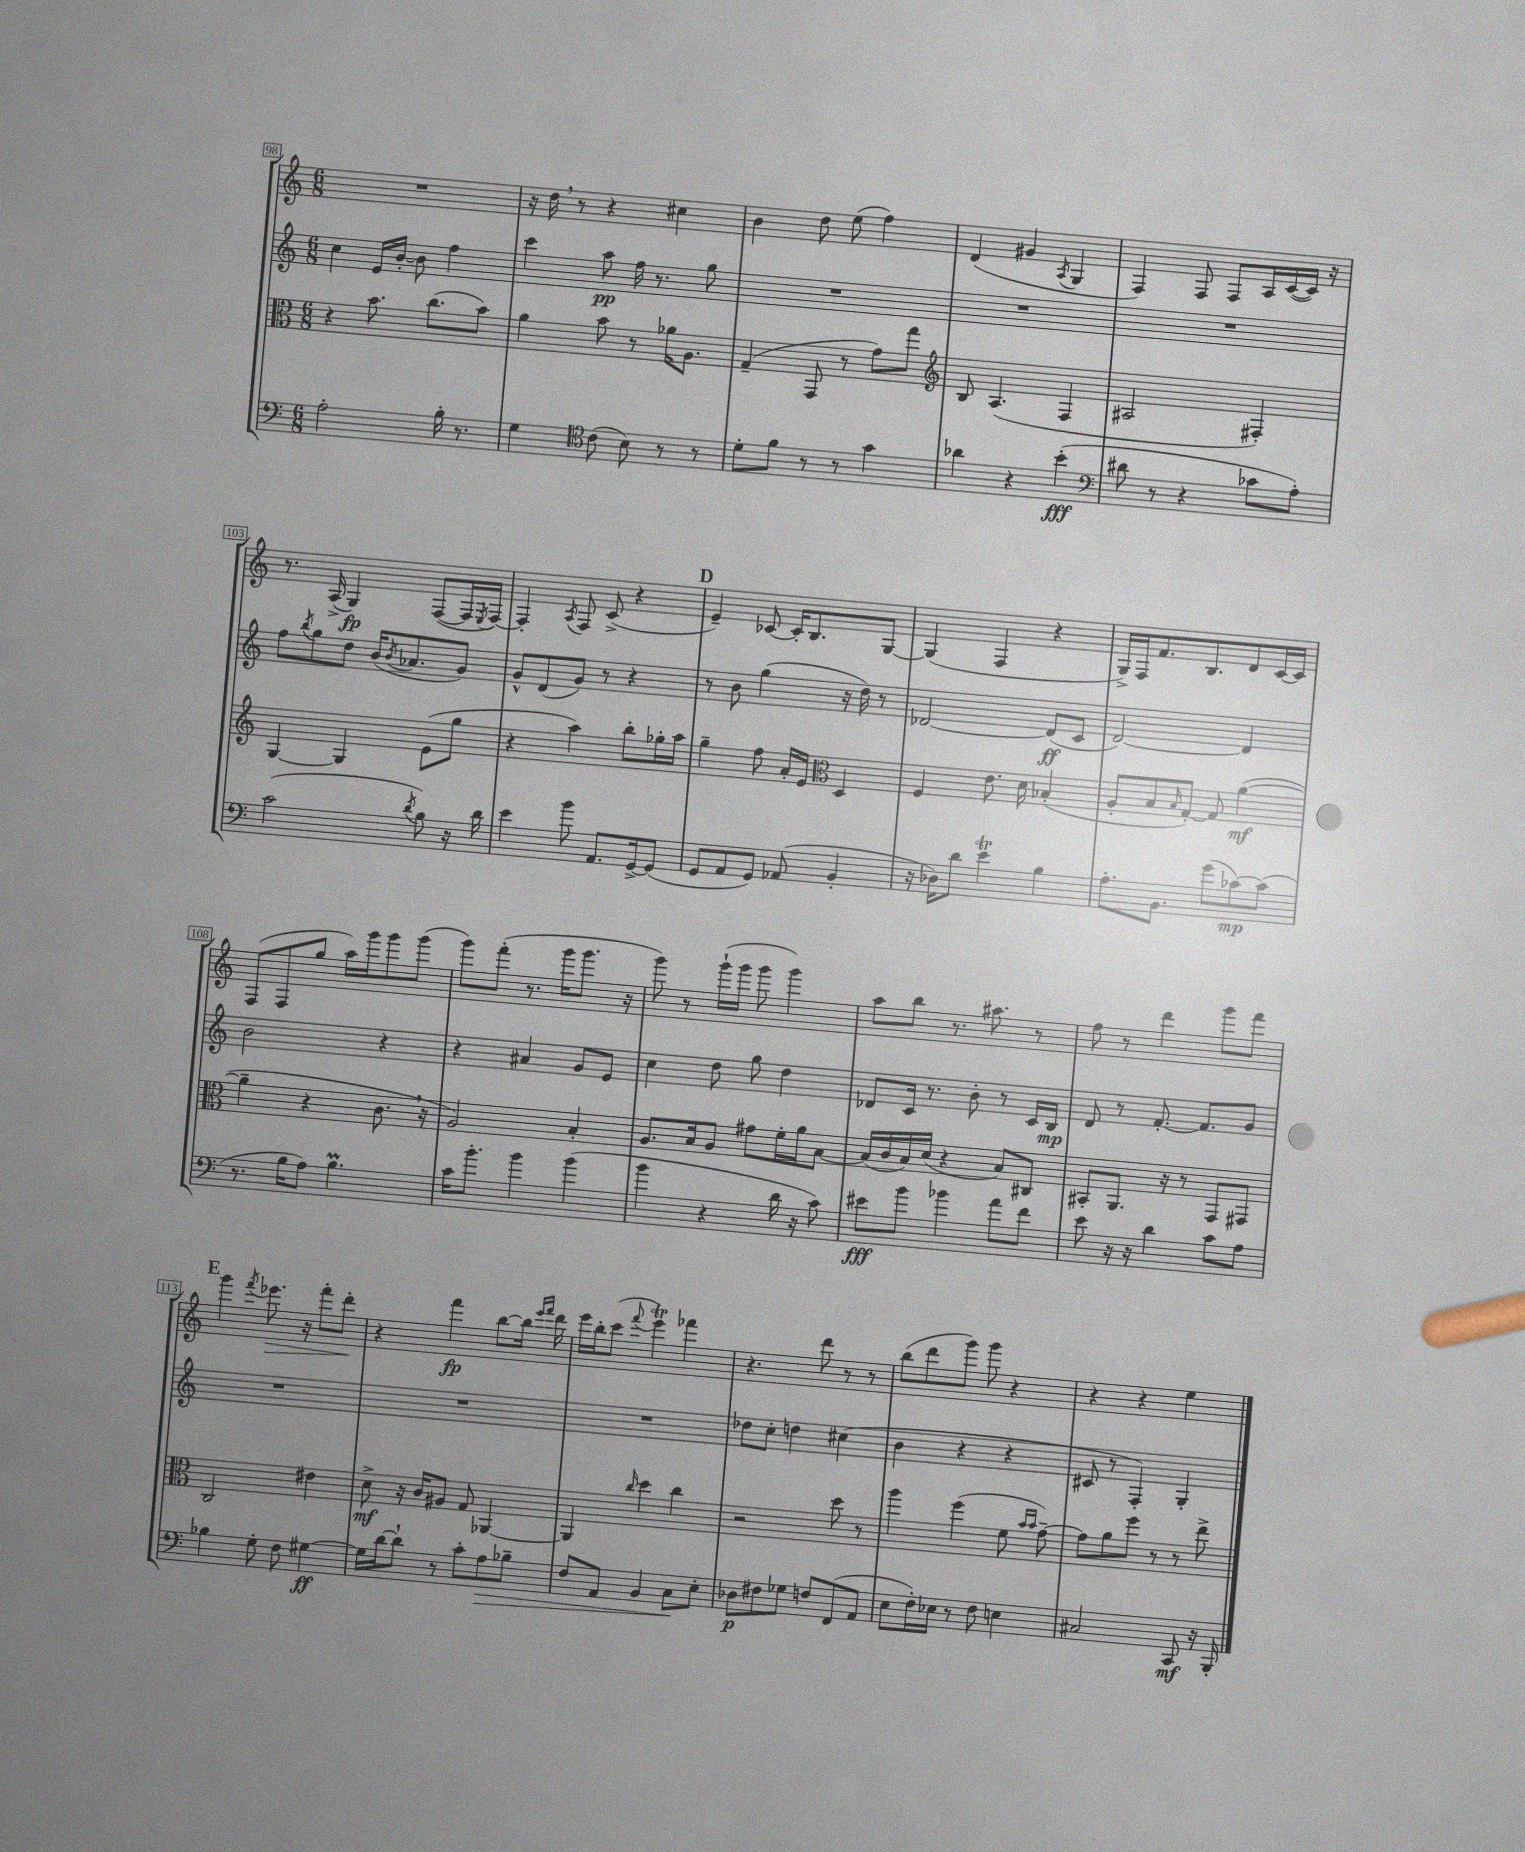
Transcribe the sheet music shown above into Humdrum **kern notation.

**kern	**kern	**kern	**kern
*staff4	*staff3	*staff2	*staff1
*clefF4	*clefC3	*clefG2	*clefG2
*k[]	*k[]	*k[]	*k[]
*M6/8	*M6/8	*M6/8	*M6/8
2A'	4r	4cc	2.r
.	8.b	16e	.
.	.	[16b'	.
.	.	8b]	.
.	(8.cc	.	.
16B'	.	4ff	.
8.r	.	.	.
.	8b)	.	.
=	=	=	=
4G	4a	4ccc	16r
.	.	.	16dd
.	.	.	8r
*clefC4	*	*	*
(8c	8b	8aa	4r
8B)	8r	16ff	.
.	.	8.r	.
8r	16a-	.	4cc#
.	8.A	.	.
8r	.	8gg	.
=	=	=	=
8d'	(4G~	2.r	4b
8f	.	.	.
8r	8GG	.	8dd
8r	8r	.	(8ee
4g	8g)	.	4ff)
.	8gg	.	.
=	=	=	=
*	*clefG2	*	*
4a-	8B	2.r	(4d
.	(4.A	.	.
4r	.	.	4g#
.	.	.	8qA
(4b'	4F	.	4G
=	=	=	=
*clefF4	*	*	*
8d#	2A#	2.r	4F)
8r	.	.	.
4r	.	.	8F
.	.	.	8F
8c-	4F#')	.	16A
.	.	.	([16c
8A')	.	.	16c])
.	.	.	16r
=	=	=	=
(2c	[4G	8ff	8.r
.	.	8qbb	.
.	.	8gg	.
.	.	.	(16A^
.	4G]	8dd	4G)
.	.	(16b	.
.	.	8qb	.
.	.	8.a-	.
8qd	.	.	.
8B)	(8e	.	([8F
16r	8gg	8g)	16F]
.	.	.	8qE
16d	.	.	[16F)
=	=	=	=
4e	4r	8g^^	4F']
.	.	(8d	.
.	.	.	8qA
8b	4aa)	8g)	8F
8.AA	.	8r	(8c^
.	8bb'	4r	4r
[16GG^	.	.	.
(8GG]	16gg-'	.	.
.	16aa	.	.
=	=	=	=
8GG	4gg~	8r	4e~)
8AA	.	8b	.
8GG)	8ff	(4gg	[8c-
(8AA-	16a'	.	16c-']
.	16e	.	8.B
*	*clefC3	*	*
4BB'	4D	16r	.
.	.	16dd)	.
.	.	8r	[8G
=	=	=	=
16r	4F	[2d-	(4G]
16D-)	.	.	.
8d	.	.	.
4e	8.e	.	4F
.	16d	.	.
4B	(4B-'	(8d-]	4r
.	.	8c	.
=	=	=	=
8.A'	8A'	[2d)	16G^)
.	.	.	16F
.	8B	.	8.f
8.BB	.	.	.
.	16qqB	.	.
.	[8G')	.	.
.	.	.	8.B
(8g	8G]	.	.
[8c-)	([4a	4d]	8d
(8c-]	.	.	[16c
.	.	.	16c]
=	=	=	=
8.r	4a~]	2b	(8F
.	.	.	8F
16B	.	.	.
8A)	4r	.	8gg
4.B	.	.	16aa)
.	.	.	16ggg
.	8.c	4r	8ggg
.	.	.	(8ggg
.	16r	.	.
=	=	=	=
16c	2A)	4r	8ggg)
8.b'	.	.	.
.	.	.	(8fff'
4b	.	4a#	8.r
.	.	.	16ggg
(4b	4B'	8g	8.ggg
.	.	8e	.
.	.	.	16r
=	=	=	=
4b	8.A	4cc	8ggg)
.	.	.	8r
.	16B	.	.
4r	8A	8dd	(16ggg`
.	.	.	16ggg
.	8g#	8gg	8ggg
16d	16f'	4dd	4ggg)
16r	16a	.	.
8c)	[8B	.	.
=	=	=	=
8e#	(16B]	8d-	8aa
.	16c	.	.
8b	16B)	16c	8bb
.	(16d	8.r	.
4b-	4r	.	8.r
.	.	8b'	.
.	.	.	8.aa#
8a	8B)	8r	.
8f	8C#	16c	8r
.	.	16B	.
=	=	=	=
8e	8BB#'	8d	8ff
16r	8.AA	8r	8r
16r	.	.	.
4d	.	[8.f'	4ddd
.	16r	.	.
.	8r	.	.
.	.	8.f]	.
8c	8GG	.	8ggg
8A	8GG#	8g	8fff
=	=	=	=
4B-	2C	2.r	4ggg
.	.	.	8qfff
8G'	.	.	8.eee-
8F	.	.	.
.	.	.	16r
[4G#	4e#	.	8fff'
.	.	.	8ddd'
=	=	=	=
16G#]	8d^	2.r	4r
[16d	.	.	.
8d`]	16r	.	.
.	16c	.	.
8r	8A#	.	4fff
8c'	8G	.	.
8A	[4AA-	.	[8bb
8B-~	.	.	16bb]
.	.	.	16qqeee
.	.	.	16qqfff
.	.	.	16ddd
=	=	=	=
8F	4AA-]	2.r	16eee
.	.	.	16bb'
8AA	.	.	(8ccc
.	16qqcc	.	8qqfff
4BB	4dd	.	4eee)
8C	4cc	.	4fff-
8E'	.	.	.
=	=	=	=
8D-	2r	8dd-	4.r
8F#	.	8cc'	.
8G-	.	4dd	.
8F	.	.	8ddd
(8FF	8dd	(4cc#	8r
8AA	8r	.	8r
=	=	=	=
8E	4aa	4b	(8bb
16F')	.	.	8ddd
16E-	.	.	.
8r	(4ff	4r	8ggg)
8F	.	.	8ggg
4E	8f	4r	4r
.	16qqb	.	.
.	16qqb	.	.
.	[8g~)	.	.
=	=	=	=
2C#	8g]	8c#	4r
.	8a	8r	.
.	8ff	4F')	4r
.	8r	.	.
8CC	8r	4G'	4ee
16r	8ee^	.	.
16BBB'	.	.	.
==	==	==	==
*-	*-	*-	*-
